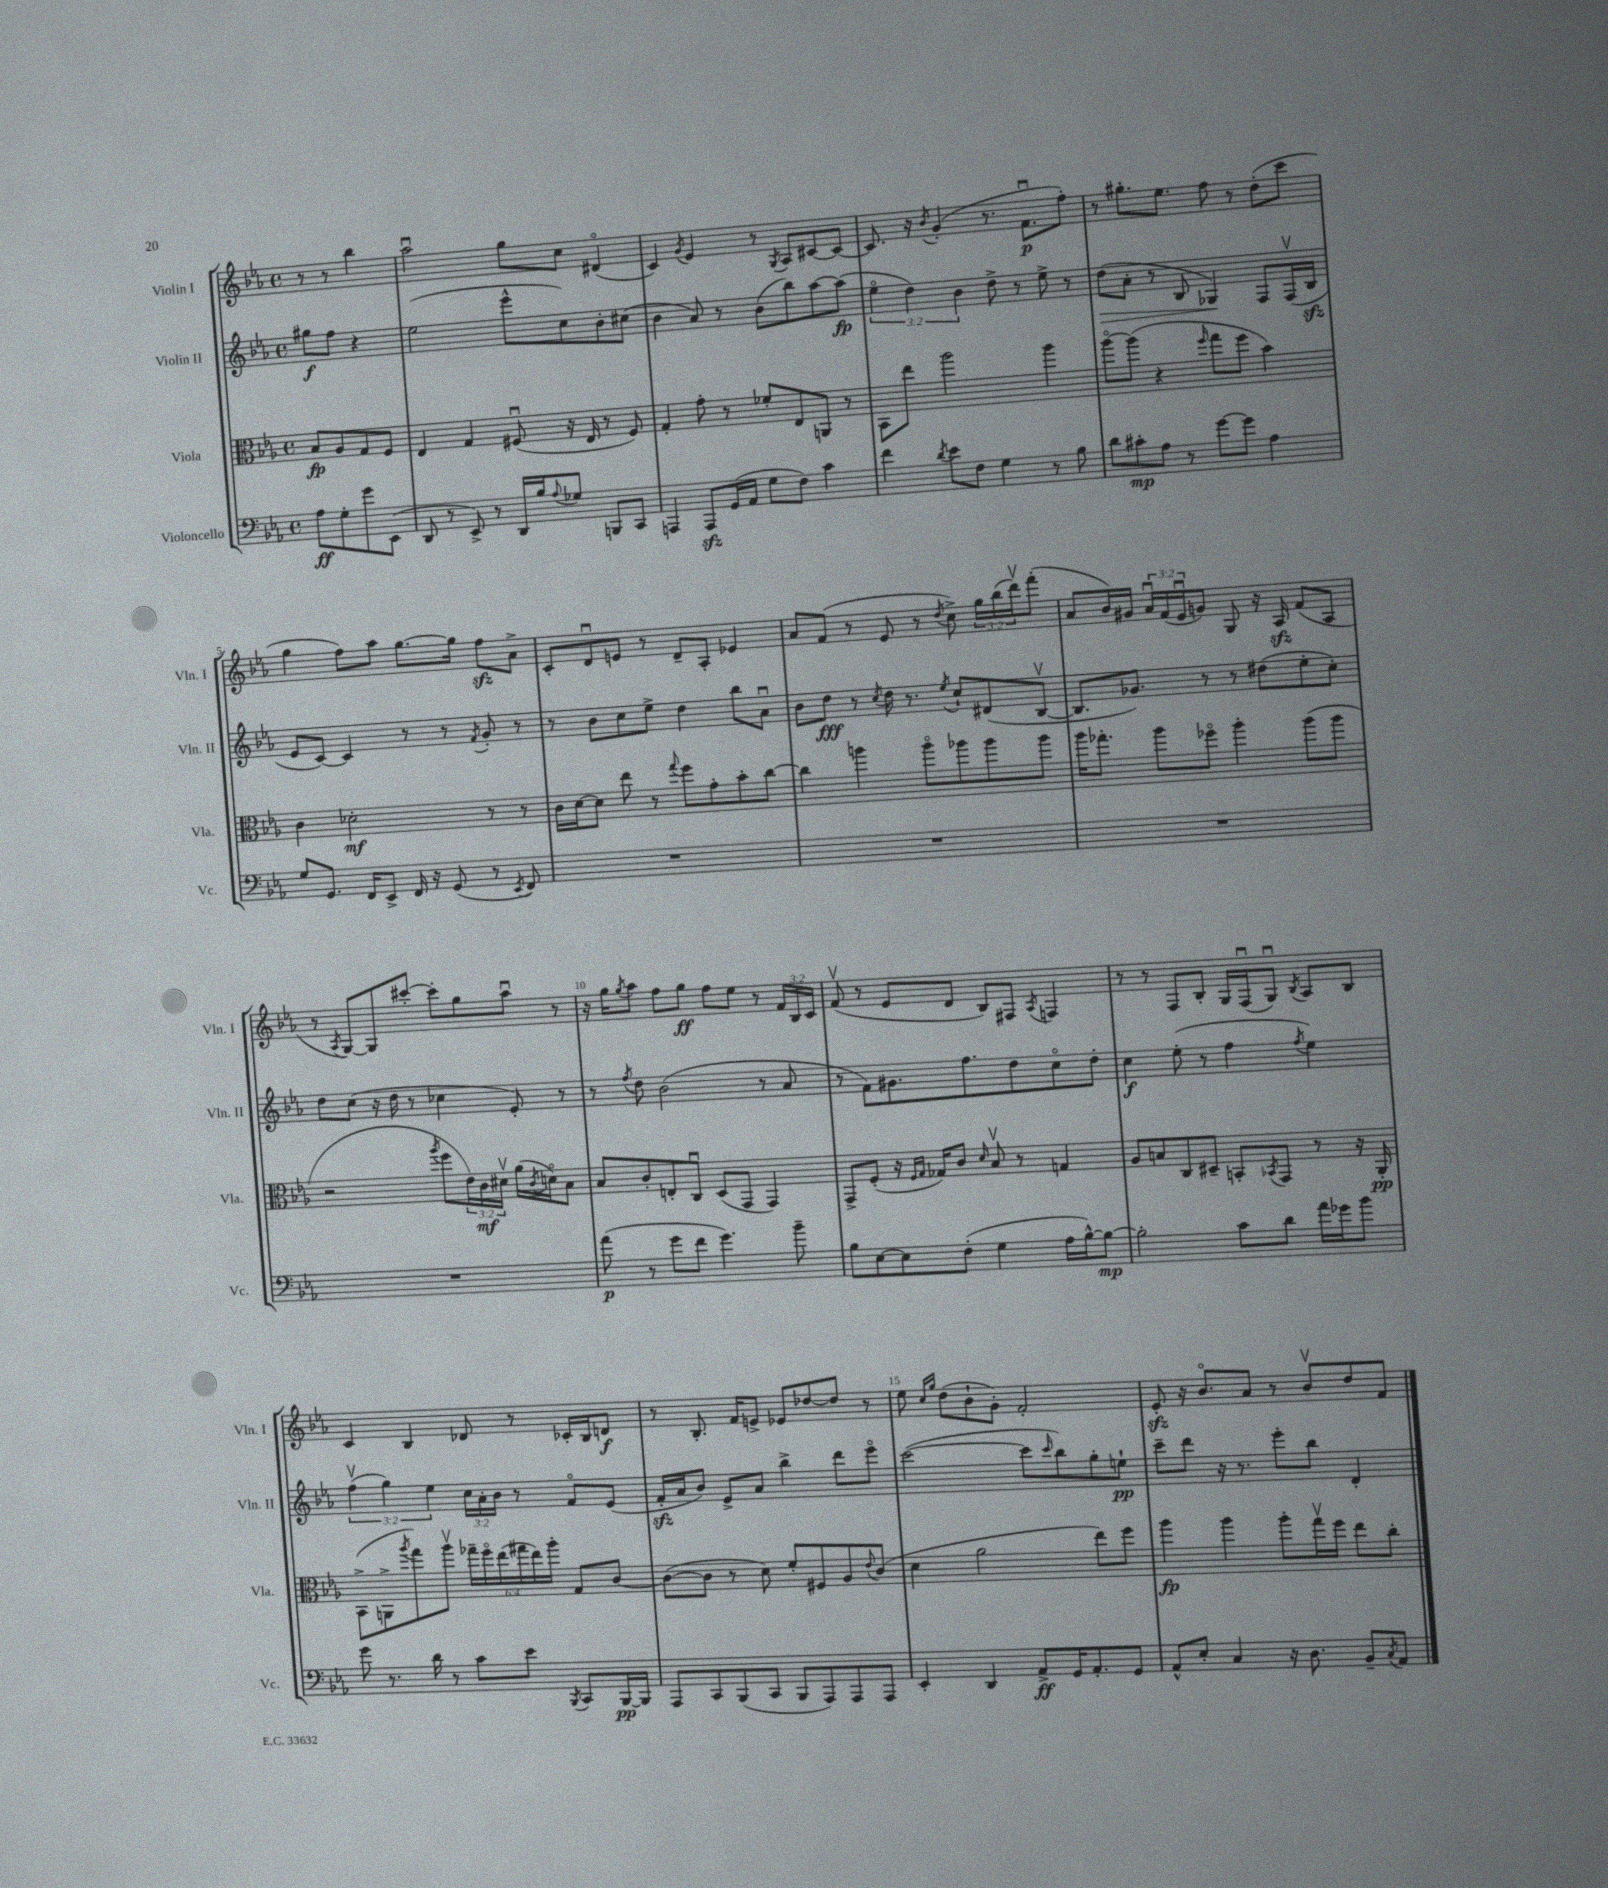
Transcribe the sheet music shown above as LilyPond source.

<<
\new StaffGroup <<
\new Staff = "s0" \with { instrumentName = "Violin I" shortInstrumentName = "Vln. I" } {
    \clef treble \key ees \major \defaultTimeSignature \time 4/4 \override Staff.TupletNumber.text = #tuplet-number::calc-fraction-text \partial 2
    r8 r8 bes''4 |
    aes''2\downbow g''8 c''8 dis'4\flageolet( |
    c'4) \acciaccatura { g'8 } ees'4 r8 \acciaccatura { g8 } aes8 cis'8~ cis'8~ |
    cis'8. r16 \acciaccatura { bes'8 } g'4-.( r8. f'8.\downbow\p f''8-.) |
    r8 gis''8.-. ees''8. f''8 r8 d''8-.( c'''8 |
    g''4 f''8) aes''8 g''8.~ g''16 f''8\sfz aes'8-> |
    c'8-. d'8\downbow e'8 r8 d'8-- aes8-. ees'4 |
    aes'8 f'8( r8 ees'8 r8 \acciaccatura { d''8 } c''8->) \tuplet 3/2 { g''16 bes''16( d'''16\upbow) } f'''8-.( |
    aes'8 bes'16) gis'16 \tuplet 3/2 { aes'16\downbow f'16( ees'16\downbow } g'8) g8 r16 aes16\sfz f'8( aes8 |
    r8 \acciaccatura { aes8 } g8~) g8 cis'''8~-. cis'''8-. g''8 aes''8\downbow r8 |
    r16 g''16 \acciaccatura { g''8 } aes''8 f''8 g''8\ff f''8 ees''8 r8 \tuplet 3/2 { f'16 bes16 c'16 } |
    f'8\upbow( r8 ees'8 d'8 bes8) fis8 \acciaccatura { aes8 } f4 |
    r8 r8 f8 bes8-. g16 f16\downbow( g8\downbow) \acciaccatura { bes8 } aes8 bes8 |
    c'4 bes4 des'8 r8 ces'16-. bes16 d'8\f |
    r8 bes8.-. f'16 e'8-> ees'8 des''8~ des''8 r8 |
    ees''8 \grace { c''16 g''16 } d''8( bes'8-! g'8-.) f'2-. |
    ees'8-.\sfz r16 bes'8.\flageolet aes'8 r8 bes'8\upbow d''8 f'8 \bar "|." |
}
\new Staff = "s1" \with { instrumentName = "Violin II" shortInstrumentName = "Vln. II" } {
    \clef treble \key ees \major \defaultTimeSignature \time 4/4 \override Staff.TupletNumber.text = #tuplet-number::calc-fraction-text \partial 2
    gis''8\f f''8 r4 |
    ees''2( ees'''8-^ c''8) bes'8-. cis''8( |
    bes'4 aes'8) r8 bes'8( bes''8) aes''8~ aes''8\fp( |
    \tuplet 3/2 { ees''4\flageolet d''4) bes'4 } d''8-> r8 ees''8-> r8 |
    d''8\>( aes'8-. r8 bes8 ges4\!) f8 f16\upbow( bes16\sfz |
    ees'8 c'8~) c'4 r8 r8 \acciaccatura { f'8 } g'8-. r8 |
    r8 bes'8 c''8 ees''8-> d''4 bes''8 aes'8\downbow |
    bes'8 d''8\fff r8 \acciaccatura { c''8 } d''16 r8. \acciaccatura { ees''8 } c''8-! dis'8( bes8~\upbow |
    bes8. ges'8.) r8 r8 dis''8( ees''8-. c''8-.) |
    d''8 c''8( r16 d''16 r8 ces''4 ees'8-.) r8 |
    r8 \acciaccatura { f''8 } d''8 bes'2( r8 aes'8 |
    r8 f'8) gis'8. f''8. d''8 c''8\flageolet d''8-. |
    c''4\f ees''8-.( r8 f''4 \acciaccatura { f''8 } ees''4) |
    \tuplet 3/2 { f''4\upbow( g''4) ees''4 } \tuplet 3/2 { c''16 aes'16-. bes'16 } r8 f'8\flageolet ees'8( |
    f'16-.\sfz aes'16 bes'8) ees'8-> aes'8 bes''4-> d'''8 ees'''8\flageolet |
    c'''2~( c'''8 \grace { c'''16 } bes''8) g''8-. e''8-!\pp |
    c'''8-- d'''8 r16 r8. ees'''8-. bes''8 d'4-. \bar "|." |
}
\new Staff = "s2" \with { instrumentName = "Viola" shortInstrumentName = "Vla." } {
    \clef alto \key ees \major \defaultTimeSignature \time 4/4 \override Staff.TupletNumber.text = #tuplet-number::calc-fraction-text \partial 2
    bes8\fp aes8 g8 f8 |
    ees4 g4 fis8\downbow( r16 ees16 r8 fis8) |
    g4-. g'8-. r8 fes'8-. ees8 a,8 r8 |
    bes,8 ees''8 aes''2 aes''4 |
    aes''8~\flageolet aes''8( r4 \grace { f''16 } g''8 f''8 bes'4) |
    c'4 des'2-.\mf r8 r8 |
    c'16 d'16~ d'8 ees''8 r8 \appoggiatura { g''8 } f''8 g'8-. bes'8-. c''8~ |
    c''4 a''4 a''8\flageolet aes''8 aes''8 aes''8 |
    aes''16 ges''8.-. aes''8 fes''8\flageolet aes''4-. aes''8( aes''8 |
    r2 \acciaccatura { aes''8 } f''8 \tuplet 3/2 { ees'16) c'16\mf dis'16\upbow } aes'16( \acciaccatura { c'8 } d'16\flageolet) bes8 |
    bes8 c'8-. e8-. c8\downbow d8( g,8 g,4) |
    g,8-> f8-.( r16 \grace { f16 g16 } ges16) c'8 \grace { d'16 } bes8\upbow r8 g4 |
    aes8 b8 c8 dis8-- b,8-. \acciaccatura { bes,8 } g,8 r8 r16 aes,16-.\pp |
    bes,8->( a,8-> \acciaccatura { aes''8 } g''8) aes''8\upbow \tuplet 6/4 { ges''16-- f''16\flageolet ees''16( gis''16 ees''16) aes''16-. } g8 c'8~ |
    c'8~( c'8 r8 d'8) f'8-. fis8 aes8 \appoggiatura { ees'8 } c'8( |
    d'4 aes'2 ees''8) f''8 |
    aes''4\fp aes''4 aes''8-. g''16\upbow f''16 ees''8 c''8-. \bar "|." |
}
\new Staff = "s3" \with { instrumentName = "Violoncello" shortInstrumentName = "Vc." } {
    \clef bass \key ees \major \defaultTimeSignature \time 4/4 \partial 2
    aes8\ff g8-. g'8 ees,8( |
    d,8 r8 ees,8->) r8 d,16 bes16 \appoggiatura { aes8 } ges8 b,,8 c,8 |
    a,,4 a,,8\sfz g,16( aes,16 g8 f8) c'4 |
    f'4 \acciaccatura { d'8 } ees'8 f8 g4 r8 bes8 |
    d'8 cis'8-.\mp aes8 r8 g'8~ g'8 aes4 |
    g8 g,8. f,16 ees,8-> f,16 r16 g,8( r8 \acciaccatura { ees,8 } f,8) |
    R1 |
    R1 |
    R1 |
    R1 |
    aes'8\p( r8 g'8 f'8 g'4.) bes'8-- |
    bes8 ees8~ ees8 f8-.( g4 aes16 bes16~-^) bes8~\mp |
    bes2-. c'8 d'8 aes'16 ges'16 bes'8 |
    g'8 r8. d'16 r8 c'8 ees'8 \acciaccatura { bes,,8 } c,8 bes,,16~\pp bes,,16 |
    aes,,8 c,8 bes,,8( c,8 bes,,8 aes,,8) aes,,8 aes,,8 |
    ees,4-. d,4 aes,8->\ff g,16 aes,8.-. g,8 |
    aes,8-^ ees8-. c4 r16 d8. bes,8-- \acciaccatura { c8 } aes,8 \bar "|." |
}
>>
>>
\layout { \context { \Score \override BarNumber.break-visibility = ##(#f #t #t) barNumberVisibility = #(every-nth-bar-number-visible 5) } }
